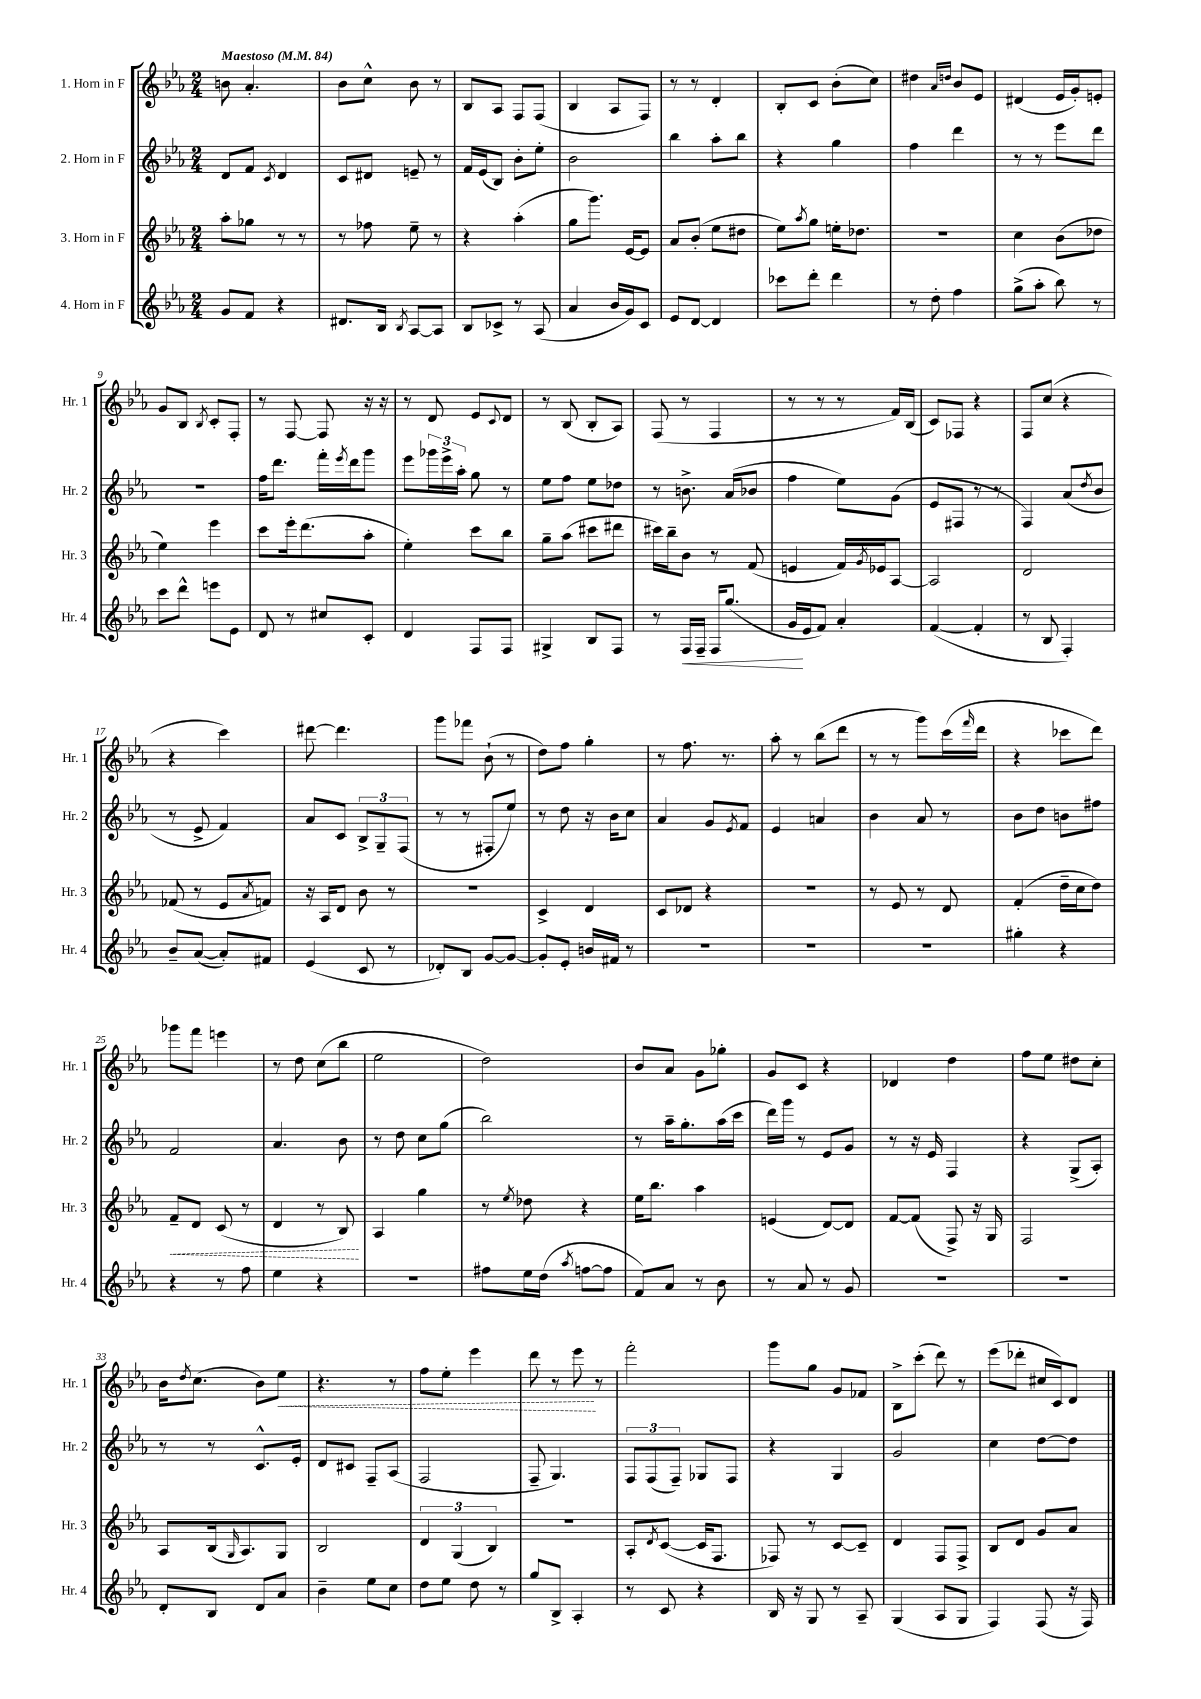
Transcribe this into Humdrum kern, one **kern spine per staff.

**kern	**dynam	**kern	**dynam	**kern	**kern	**dynam
*part4	*part4	*part3	*part3	*part2	*part1	*part1
*staff4	*staff4	*staff3	*staff3	*staff2	*staff1	*staff1
*I"4. Horn in F	*	*I"3. Horn in F	*	*I"2. Horn in F	*I"1. Horn in F	*
*I'Hr. 4	*	*I'Hr. 3	*	*I'Hr. 2	*I'Hr. 1	*
*clefG2	*	*clefG2	*	*clefG2	*clefG2	*
*k[b-e-a-]	*	*k[b-e-a-]	*	*k[b-e-a-]	*k[b-e-a-]	*
*M2/4	*	*M2/4	*	*M2/4	*M2/4	*
*MM84	*	*MM84	*	*MM84	*MM84	*
=1	=1	=1	=1	=1	=1	=1
!	!	!	!	!	!LO:TX:a:B:t=Maestoso	!
8g/L	.	8aa-'\L	.	8d/L	8bn\	.
8f/J	.	8gg-X\J	.	8f/J	4.a-'/	.
.	.	.	.	8qc/	.	.
4r	.	8r	.	4d/	.	.
.	.	8r	.	.	.	.
=2	=2	=2	=2	=2	=2	=2
8.d#X/L	.	8r	.	8c/L	8b-\L	.
.	.	8ff-X\	.	8d#X/J	8cc^^\J	.
16B-/Jk	.	.	.	.	.	.
8qB-/	.	.	.	.	.	.
[8A-/L	.	8ee-~\	.	8en~/	8b-\	.
8A-/J]	.	8r	.	8r	8r	.
=3	=3	=3	=3	=3	=3	=3
8B-/L	.	4r	.	16f/LL	8B-/L	.
.	.	.	.	(16e-/J	.	.
8c-X^/J	.	.	.	8B-/J)	8A-/J	.
8r	.	(4aa-'\	.	8b-'\L	8F/L	.
(8A-/	.	.	.	8ee-'\J	(8F/J	.
=4	=4	=4	=4	=4	=4	=4
4a-/	.	8gg\L	.	2b-\	4B-/	.
.	.	8.ggg\J)	.	.	.	.
16b-/LL	.	.	.	.	8A-/L	.
16g/J)	.	[16e-/KL	.	.	.	.
8c/J	.	8e-/J]	.	.	8F/J)	.
=5	=5	=5	=5	=5	=5	=5
8e-/L	.	8a-/L	.	4bb-\	8r	.
[8d/J	.	(8b-'/J	.	.	8r	.
4d/]	.	8ee-\L	.	8aa-'\L	4d'/	.
.	.	8dd#X\J	.	8bb-\J	.	.
=6	=6	=6	=6	=6	=6	=6
8ccc-X\L	.	8ee-\L)	.	4r	8B-'/L	.
.	.	8qaa-/	.	.	.	.
8ddd'\J	.	8gg\J	.	.	8c/J	.
4ddd\	.	16een'\KL	.	4gg\	(8b-'\L	.
.	.	8.dd-X\J	.	.	.	.
.	.	.	.	.	8cc\J)	.
=7	=7	=7	=7	=7	=7	=7
8r	.	2r	.	4ff\	4dd#X\	.
8dd'\	.	.	.	.	.	.
.	.	.	.	.	16qqa-/LL	.
.	.	.	.	.	16qqddn/JJ	.
4ff\	.	.	.	4ddd\	8b-/L	.
.	.	.	.	.	8e-/J	.
=8	=8	=8	=8	=8	=8	=8
(8gg^\L	.	4cc\	.	8r	(4d#X/	.
8aa-'\J	.	.	.	8r	.	.
8bb-\)	.	(8b-\L	.	8eee-\L	16e-/LL	.
.	.	.	.	.	16g'/J)	.
8r	.	8dd-X\J	.	8ddd\J	8en'/J	.
!!LO:LB:g=z
=9	=9	=9	=9	=9	=9	=9
8ccc\L	.	4ee-\)	.	2r	8g/L	.
8ddd^^\J	.	.	.	.	8B-/J	.
.	.	.	.	.	8qB-/	.
8eeen\L	.	4eee-\	.	.	8c'/L	.
8e-\J	.	.	.	.	8F'/J	.
=10	=10	=10	=10	=10	=10	=10
8d/	.	8ccc\L	.	16ff\KL	8r	.
.	.	.	.	8.ddd\J	.	.
8r	.	16eee-'\k	.	.	[8F/	.
.	.	(8.ddd\	.	.	.	.
8cc#X/L	.	.	.	16fff'\LL	8F/]	.
.	.	.	.	8qeee-/	.	.
.	.	.	.	16ddd\J	.	.
8c'/J	.	8aa-'\J	.	8ggg\J	16r	.
.	.	.	.	.	16r	.
=11	=11	=11	=11	=11	=11	=11
4d/	.	4ee-'\)	.	8eee-\L	8r	.
.	.	.	.	24ggg-X\L	8d/	.
.	.	.	.	24eee-^\	.	.
.	.	.	.	24aa-'\JJ	.	.
8F/L	.	8ccc\L	.	8gg\	8e-/L	.
.	.	.	.	.	8qqc/	.
8F/J	.	8bb-\J	.	8r	8d/J	.
=12	=12	=12	=12	=12	=12	=12
4G#X^/	.	8gg~\L	.	8ee-\L	8r	.
.	.	(8aa-\J	.	8ff\J	(8B-/	.
8B-/L	.	8ccc#X\L	.	8ee-\L	8B-'/L	.
8F/J	.	8ddd#X\J	.	8dd-X\J	8A-/J)	.
=13	=13	=13	=13	=13	=13	=13
8r	.	16ccc#X\LL)	.	8r	(8F/	.
.	.	16bb-~\J	.	.	.	.
!	!LO:HP:b	!	!	!	!	!
16F/LL	<	8b-\J	.	8.bn^\	8r	.
16F~/JJ	.	.	.	.	.	.
16F/KL	.	8r	.	.	4F/	.
(8.gg/J	.	.	.	(16a-/KL	.	.
.	.	(8f/	.	8b-X/J	.	.
=14	=14	=14	=14	=14	=14	=14
16g/LL	.	4en/	.	4ff\	8r	.
16e-/J	[	.	.	.	.	.
8f/J)	.	.	.	.	8r	.
4a-'/	.	16f/LL)	.	8ee-\L)	8r	.
.	.	8qg/	.	.	.	.
.	.	16e-X/J	.	.	.	.
.	.	[8A-/J	.	(8g\J	16f/LL)	.
.	.	.	.	.	(16B-/JJ	.
=15	=15	=15	=15	=15	=15	=15
([4f/	.	2A-/]	.	8e-/L	8c/L)	.
.	.	.	.	8F#X/J	8F-X/J	.
4f'/]	.	.	.	8r	4r	.
.	.	.	.	8r	.	.
=16	=16	=16	=16	=16	=16	=16
8r	.	2d/	.	4F/)	8F/L	.
8B-/	.	.	.	.	(8cc/J	.
4F'/)	.	.	.	(8a-/L	4r	.
.	.	.	.	8qdd/	.	.
.	.	.	.	8b-/J	.	.
!!LO:LB:g=z
=17	=17	=17	=17	=17	=17	=17
8b-~/L	.	(8f-X/	.	8r	4r	.
([8a-/J	.	8r	.	8e-^/	.	.
8a-'/L])	.	8e-/L	.	4f/)	4ccc\)	.
.	.	8qa-/	.	.	.	.
8f#X/J	.	8fn/J)	.	.	.	.
=18	=18	=18	=18	=18	=18	=18
(4e-/	.	16r	.	8a-/L	[8ddd#X\	.
.	.	16A-/KL	.	.	.	.
.	.	8d/J	.	8c/J	4.ddd#\]	.
8c/	.	8b-\	.	12B-^/L	.	.
.	.	.	.	12G~/	.	.
8r	.	8r	.	.	.	.
.	.	.	.	(12F/J	.	.
=19	=19	=19	=19	=19	=19	=19
8d-X'/L)	.	2r	.	8r	8ggg\L	.
8B-/J	.	.	.	8r	8fff-X\J	.
[8g/L	.	.	.	8F#X'/L	(8b-`\	.
8g/J_	.	.	.	8ee-/J)	8r	.
=20	=20	=20	=20	=20	=20	=20
8g'/L]	.	4c^/	.	8r	8dd\L)	.
8e-'/J	.	.	.	8dd\	8ff\J	.
16bn/LL	.	4d/	.	16r	4gg'\	.
16f#X/JJ	.	.	.	16b-\KL	.	.
8r	.	.	.	8cc\J	.	.
=21	=21	=21	=21	=21	=21	=21
2r	.	8c/L	.	4a-/	8r	.
.	.	8d-X/J	.	.	8.ff\	.
.	.	4r	.	8g/L	.	.
.	.	.	.	.	8.r	.
.	.	.	.	8qe-/	.	.
.	.	.	.	8f/J	.	.
=22	=22	=22	=22	=22	=22	=22
2r	.	2r	.	4e-/	8aa-'\	.
.	.	.	.	.	8r	.
.	.	.	.	4an/	(8bb-\L	.
.	.	.	.	.	8ddd\J	.
=23	=23	=23	=23	=23	=23	=23
2r	.	8r	.	4b-\	8r	.
.	.	8e-/	.	.	8r	.
.	.	8r	.	8a-/	8ggg\L)	.
.	.	8d/	.	8r	(16ccc\L	.
.	.	.	.	.	16qqfff/	.
.	.	.	.	.	16ddd\JJ	.
=24	=24	=24	=24	=24	=24	=24
4gg#X'\	.	(4f'/	.	8b-\L	4r	.
.	.	.	.	8dd\J	.	.
4r	.	16dd~\LL	.	8bn\L	8ccc-X\L	.
.	.	16cc\J	.	.	.	.
.	.	8dd\J)	.	8ff#X\J	8ddd\J)	.
!!LO:LB:g=z
=25	=25	=25	=25	=25	=25	=25
!	!	!	!LO:HP:b	!	!	!
4r	.	8f~/L	<	2f/	8ggg-X\L	.
.	.	8d/J	.	.	8fff\J	.
8r	.	(8c/	.	.	4eeen\	.
8ff\	.	8r	.	.	.	.
=26	=26	=26	=26	=26	=26	=26
4ee-\	.	4d/	.	4.a-/	8r	.
.	.	.	.	.	8dd\	.
4r	.	8r	.	.	(8cc\L	.
.	.	8B-/)	.	8b-\	8bb-\J	.
.	.	.	[	.	.	.
=27	=27	=27	=27	=27	=27	=27
2r	.	4A-/	.	8r	2ee-\	.
.	.	.	.	8dd\	.	.
.	.	4gg\	.	8cc\L	.	.
.	.	.	.	(8gg\J	.	.
=28	=28	=28	=28	=28	=28	=28
8ff#X\L	.	8r	.	2bb-\)	2dd\)	.
.	.	8qee-/	.	.	.	.
16ee-\L	.	8dd-X\	.	.	.	.
(16dd\JJ	.	.	.	.	.	.
8qaa-/	.	.	.	.	.	.
[8ffn\L	.	4r	.	.	.	.
8ff\J]	.	.	.	.	.	.
=29	=29	=29	=29	=29	=29	=29
8f/L)	.	16ee-\KL	.	8r	8b-/L	.
.	.	8.bb-\J	.	.	.	.
8a-/J	.	.	.	16aa-~\KL	8a-/J	.
.	.	.	.	8.gg'\	.	.
8r	.	4aa-\	.	.	8g\L	.
8b-\	.	.	.	(16aa-\L	8gg-X'\J	.
.	.	.	.	16ccc\JJ	.	.
=30	=30	=30	=30	=30	=30	=30
8r	.	(4en/	.	16ddd\LL)	8g/L	.
.	.	.	.	16ggg\JJ	.	.
8a-/	.	.	.	8r	8c/J	.
8r	.	[8d/L)	.	8e-/L	4r	.
8g/	.	8d/J]	.	8g/J	.	.
=31	=31	=31	=31	=31	=31	=31
2r	.	[8f/L	.	8r	4d-X/	.
.	.	(8f/J]	.	16r	.	.
.	.	.	.	16e-/	.	.
.	.	8F^/)	.	4F/	4dd\	.
.	.	16r	.	.	.	.
.	.	16G/	.	.	.	.
=32	=32	=32	=32	=32	=32	=32
2r	.	2F/	.	4r	8ff\L	.
.	.	.	.	.	8ee-\J	.
.	.	.	.	(8G^/L	8dd#X\L	.
.	.	.	.	8A-'/J)	8cc'\J	.
!!LO:LB:g=z
=33	=33	=33	=33	=33	=33	=33
8d'/L	.	8A-/L	.	8r	16b-\KL	.
.	.	.	.	.	8qdd/	.
.	.	.	.	.	(8.cc\J	.
8B-/J	.	(16B-/k	.	8r	.	.
.	.	16qqG/	.	.	.	.
.	.	8.A-/)	.	.	.	.
8d/L	.	.	.	8.c^^/L	8b-\L)	.
!	!	!	!	!	!	!LO:HP:b
8a-/J	.	8G/J	.	.	8ee-\J	<
.	.	.	.	16e-'/Jk	.	.
=34	=34	=34	=34	=34	=34	=34
4b-~\	.	2B-/	.	8d/L	4.r	.
.	.	.	.	8c#X/J	.	.
8ee-\L	.	.	.	8F~/L	.	.
8cc\J	.	.	.	(8A-/J	8r	.
=35	=35	=35	=35	=35	=35	=35
8dd\L	.	6d/	.	2F/	8ff\L	.
8ee-\J	.	.	.	.	8ee-'\J	.
.	.	(6G/	.	.	.	.
8dd\	.	.	.	.	4eee-\	.
.	.	6B-/)	.	.	.	.
8r	.	.	.	.	.	.
=36	=36	=36	=36	=36	=36	=36
8gg/L	.	2r	.	8F~/	8ddd\	.
8B-^/J	.	.	.	4.G/)	8r	.
4A-'/	.	.	.	.	8eee-\	.
.	.	.	.	.	8r	[
=37	=37	=37	=37	=37	=37	=37
8r	.	8A-'/L	.	12F/L	2fff'\	.
.	.	.	.	(12F/	.	.
.	.	8qd/	.	.	.	.
8c/	.	([8c/J	.	.	.	.
.	.	.	.	12F~/J)	.	.
4r	.	16c/KL]	.	8G-X/L	.	.
.	.	8.F/J	.	.	.	.
.	.	.	.	8F/J	.	.
=38	=38	=38	=38	=38	=38	=38
16B-/	.	8F-X/)	.	4r	8ggg\L	.
16r	.	.	.	.	.	.
8G/	.	8r	.	.	8gg\J	.
8r	.	[8c/L	.	4G/	8g/L	.
8A-~/	.	8c~/J]	.	.	8f-X/J	.
=39	=39	=39	=39	=39	=39	=39
(4G/	.	4d/	.	2g/	8B-^\L	.
.	.	.	.	.	(8ccc'\J	.
8A-/L	.	8F/L	.	.	8ddd\)	.
8G/J	.	8F^/J	.	.	8r	.
=40	=40	=40	=40	=40	=40	=40
4F/)	.	8B-/L	.	4cc\	(8eee-\L	.
.	.	8d/J	.	.	8ddd-X'\J	.
(8F/	.	8g/L	.	[8dd\L	16cc#X/LL	.
.	.	.	.	.	16c/J)	.
16r	.	8a-/J	.	8dd\J]	8d/J	.
16F/)	.	.	.	.	.	.
==	==	==	==	==	==	==
*-	*-	*-	*-	*-	*-	*-
